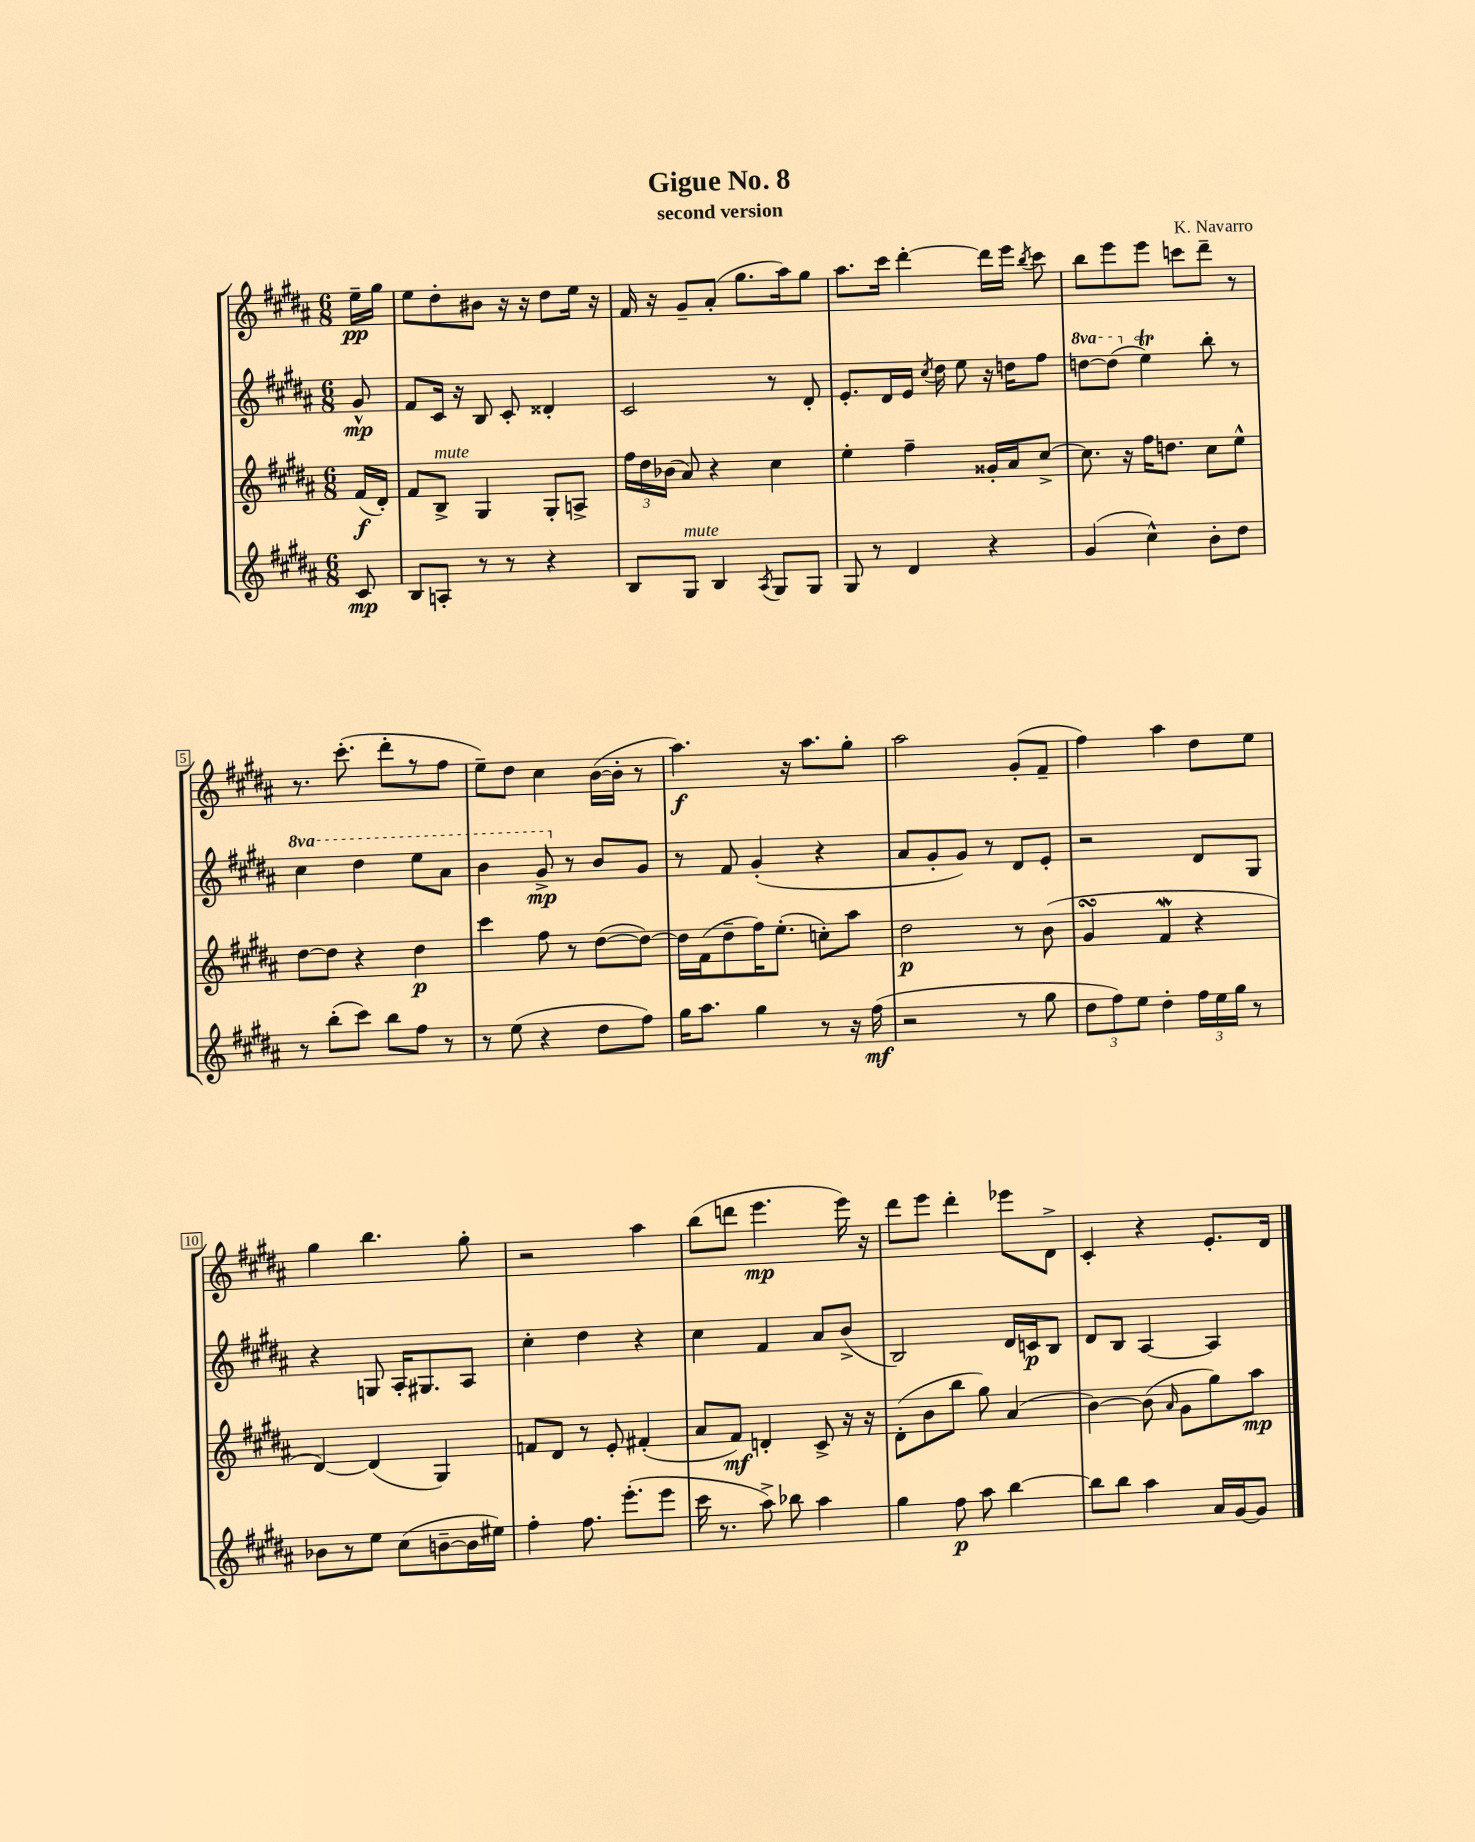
\header { title = "Gigue No. 8" composer = "K. Navarro" subtitle = "second version" }
<<
\new StaffGroup <<
\new Staff = "s0" {
    \clef treble \key b \major \numericTimeSignature \time 6/8 \partial 8
    \autoBeamOff e''16[--\pp gis''16] |
    e''8[ dis''8-. bis'8] r16 r16 dis''8[ e''16] r16 |
    fis'16 r16 gis'8[-- ais'8]-.( gis''8.[ ais''16) gis''8] |
    ais''8.[ cis'''16] dis'''4~-. dis'''16[ e'''16] \acciaccatura { b''8 } cis'''8 |
    b''8[ e'''8 e'''8] c'''8[ dis'''8]-- r8 |
    r8. cis'''8.-.( dis'''8[-. r8 fis''8] |
    e''8[--) dis''8] cis''4 b'16[~( b'16]-. r8 |
    ais''4.\f) r16 ais''8.[ gis''8]-. |
    ais''2 gis'8[-.( fis'8]-- |
    fis''4) ais''4 dis''8[ e''8] |
    gis''4 b''4. gis''8-. |
    r2 ais''4 |
    b''8[( d'''8] e'''4.\mp e'''16) r16 |
    dis'''8[ e'''8] dis'''4-. ees'''8[ dis'8]-> |
    cis'4-. r4 e'8.[-. dis'16] \bar "|." |
}
\new Staff = "s1" {
    \clef treble \key b \major \numericTimeSignature \time 6/8 \set Staff.ottavationMarkups = #ottavation-simple-ordinals \partial 8
    \autoBeamOff gis'8-^\mp |
    fis'8[ cis'16] r16 b8 cis'8-. disis'4-. |
    cis'2 r8 dis'8-. |
    e'8.[-. dis'16 e'16] \acciaccatura { cis''8 } dis''16 e''8 r16 d''16[ fis''8] |
    \ottava #1 d'''8[~ d'''8]( \ottava #0 e''4\trill) b''8-. r8 |
    \ottava #1 cis'''4 dis'''4 e'''8[ ais''8] |
    b''4 gis''8->\mp \ottava #0 r8 b'8[ gis'8] |
    r8 fis'8 gis'4-.( r4 |
    ais'8[ gis'8-. gis'8]) r8 dis'8[ e'8]-. |
    r2 dis'8[ gis8] |
    r4 g8 ais16[-. gis8. ais8] |
    cis''4-. dis''4 r4 |
    cis''4 fis'4 ais'8[ b'8]->( |
    b2) dis'16[ c'16\p b8] |
    dis'8[ b8] ais4~ ais4 \bar "|." |
}
\new Staff = "s2" {
    \clef treble \key b \major \numericTimeSignature \time 6/8 \partial 8
    \autoBeamOff fis'16[\f( dis'16]-.) |
    fis'8[ b8]->^\markup { \italic "mute" } gis4 gis8[-. a8]-> |
    \tuplet 3/2 { fis''16[ dis''16 bes'16]( } ais'8) r4 cis''4 |
    e''4-. fis''4-- gisis'16[-. ais'16 cis''8]~-> |
    cis''8. r16 fis''16[ d''8.] cis''8[ e''8]-^ |
    dis''8[~ dis''8] r4 dis''4\p |
    cis'''4 fis''8 r8 dis''8[~( dis''8]~) |
    dis''16[ fis'16( dis''8-- fis''16) e''8.]-.( c''8[-.) ais''8] |
    dis''2\p r8 b'8( |
    gis'4\turn fis'4\mordent r4 |
    dis'4~) dis'4( gis4) |
    f'8[ dis'8] r8 e'8-. fis'4-.( |
    ais'8[ fis'8]\mf) d'4-. cis'8-> r16 r16 |
    dis'8[-.( b'8 b''8] gis''8) ais'4( |
    b'4~) b'8( \grace { ais'16 } gis'8[ gis''8) ais''8]\mp \bar "|." |
}
\new Staff = "s3" {
    \clef treble \key b \major \numericTimeSignature \time 6/8 \partial 8
    \autoBeamOff cis'8\mp |
    b8[ a8]-. r8 r8 r4 |
    b8[ gis8]^\markup { \italic "mute" } b4 \acciaccatura { ais8 } gis8[ gis8] |
    gis8 r8 dis'4 r4 |
    gis'4( cis''4-^) b'8[-. dis''8] |
    r8 b''8[-.( cis'''8]) b''8[ fis''8] r8 |
    r8 e''8( r4 dis''8[ fis''8]) |
    gis''16[ ais''8.] gis''4 r8 r16 fis''16\mf( |
    r2 r8 gis''8 |
    \tuplet 3/2 { dis''8[ fis''8) e''8] } dis''4-. \tuplet 3/2 { fis''16[ e''16 gis''16] } r8 |
    bes'8[ r8 e''8] cis''8[( b'8~-- b'16 eis''16]) |
    fis''4-. fis''8. e'''8.[-.( e'''8] |
    cis'''16 r8. ais''8->) bes''8 ais''4 |
    gis''4 fis''8\p ais''8 b''4~ |
    b''8[ b''8] ais''4 ais'16[ gis'16~ gis'8] \bar "|." |
}
>>
>>
\layout { \context { \Score \override BarNumber.stencil = #(make-stencil-boxer 0.1 0.3 ly:text-interface::print) } }
